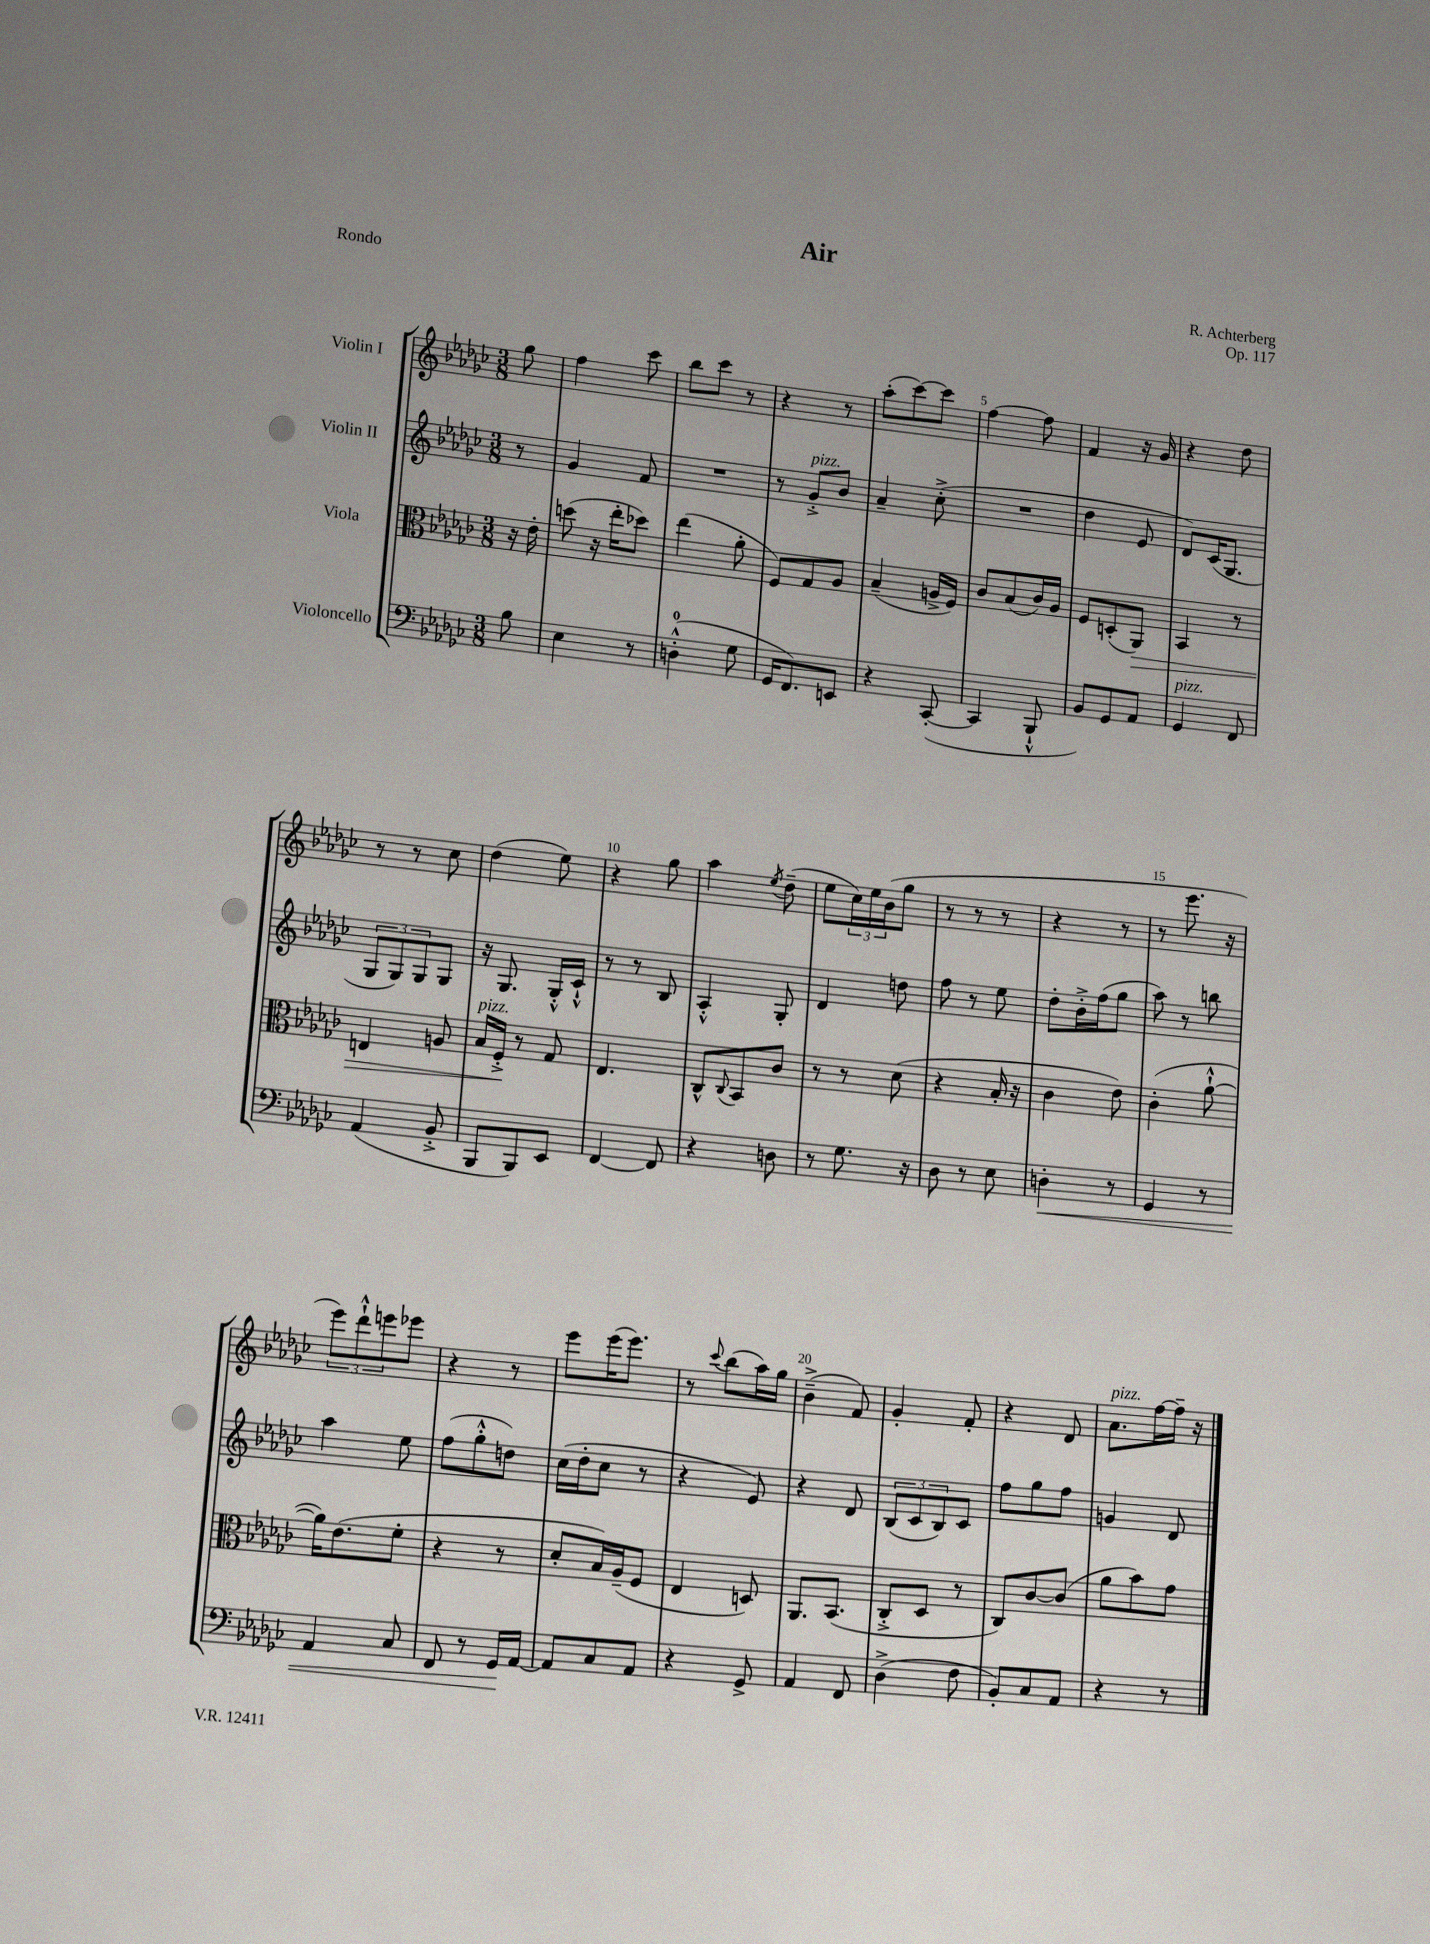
\header { title = "Air" composer = "R. Achterberg" opus = "Op. 117" piece = "Rondo" }
<<
\new StaffGroup <<
\new Staff = "s0" \with { instrumentName = "Violin I" } {
    \clef treble \key ges \major \numericTimeSignature \time 3/8 \partial 8
    ges''8 |
    f''4 ces'''8 |
    bes''8 ces'''8 r8 |
    r4 r8 |
    aes''8-.( ces'''8~) ces'''8 |
    f''4~ f''8 |
    f'4 r16 ges'16 |
    r4 des''8 |
    r8 r8 ces''8 |
    des''4( ees''8) |
    r4 ges''8 |
    aes''4 \acciaccatura { ees''8 } des''8--( |
    ees''8 \tuplet 3/2 { ces''16) ees''16 bes'16( } ges''8 |
    r8 r8 r8 |
    r4 r8 |
    r8 ees'''8. r16 |
    \tuplet 3/2 { ees'''8) des'''8-!-^ e'''8 } ees'''8 |
    r4 r8 |
    ees'''8 ees'''16( ees'''8.) |
    r8 \appoggiatura { ces'''8 } bes''8( aes''16) ges''16 |
    bes'4--->( f'8) |
    ges'4-. f'8-. |
    r4 des'8 |
    aes'8.^\markup { \italic "pizz." } f''16~ f''16-- r16 \bar "|." |
}
\new Staff = "s1" \with { instrumentName = "Violin II" } {
    \clef treble \key ges \major \numericTimeSignature \time 3/8 \partial 8
    r8 |
    ges'4 f'8 |
    R4. |
    r8 ges'8-.->^\markup { \italic "pizz." } bes'8 |
    aes'4-- ces''8-.->( |
    R4. |
    des''4 ees'8 |
    des'8) ces'16( ges8. |
    \tuplet 3/2 { ges8 ges8) ges8 } ges8 |
    r16 ges8. ges16-.-^ ces'16-!-^ |
    r8 r8 bes8 |
    aes4-.-^ ges8-. |
    des'4 d''8 |
    f''8 r8 ees''8 |
    des''8-. bes'16-.-> f''16( ges''8 |
    aes''8) r8 b''8 |
    aes''4 ees''8 |
    f''8( ges''8-.-^ d''8) |
    ces''16( des''16-. ces''8 r8 |
    r4 ees'8) |
    r4 des'8 |
    \tuplet 3/2 { bes8( ces'8 bes8) } ces'8 |
    f''8 ges''8 f''8 |
    g'4 des'8 \bar "|." |
}
\new Staff = "s2" \with { instrumentName = "Viola" } {
    \clef alto \key ges \major \numericTimeSignature \time 3/8 \partial 8
    r16 ees'16-. |
    d''8( r16 ees''16-. des''8) |
    ees''4( aes'8-. |
    f8) ges8 aes8 |
    bes4--( a16-> f16) |
    ces'8 bes8( ces'16) aes16 |
    f8 d8-.( aes,8\>) |
    bes,4 r8 |
    e4 a8 |
    bes16^\markup { \italic "pizz." } f16-.->\! r8 ges8 |
    ees4. |
    ces8-^ \appoggiatura { ces8 } bes,8 ces'8 |
    r8 r8 des'8( |
    r4 bes16-. r16 |
    ces'4 ees'8) |
    ces'4-.( aes'8~-!-^ |
    aes'16) ees'8.( f'8-. |
    r4 r8 |
    des'8-. bes16) aes16--( f8 |
    ees4 d8) |
    aes,8. bes,8.( |
    ces8-.-> des8 r8 |
    ces8) ces'8~ ces'8( |
    aes'8 bes'8) ges'8 \bar "|." |
}
\new Staff = "s3" \with { instrumentName = "Violoncello" } {
    \clef bass \key ges \major \numericTimeSignature \time 3/8 \partial 8
    bes8 |
    ees4 r8 |
    d4-0-.-^( ges8 |
    ges,16 f,8.) e,8 |
    r4 ces,8~-.( |
    ces,4 bes,,8-!-^ |
    bes,8) ges,8 aes,8 |
    ges,4^\markup { \italic "pizz." } f,8 |
    aes,4( bes,8-.-> |
    bes,,8 bes,,8) ees,8 |
    f,4~ f,8 |
    r4 d8 |
    r8 ges8. r16 |
    des8 r8 ees8 |
    d4-.\< r8 |
    ges,4 r8 |
    aes,4 ces8 |
    f,8 r8 ges,16\! aes,16~ |
    aes,8 ces8 aes,8 |
    r4 ges,8-> |
    aes,4 f,8 |
    des4->( f8 |
    bes,8-.) ces8 aes,8 |
    r4 r8 \bar "|." |
}
>>
>>
\layout { \context { \Score \override BarNumber.break-visibility = ##(#f #t #t) barNumberVisibility = #(every-nth-bar-number-visible 5) } }
